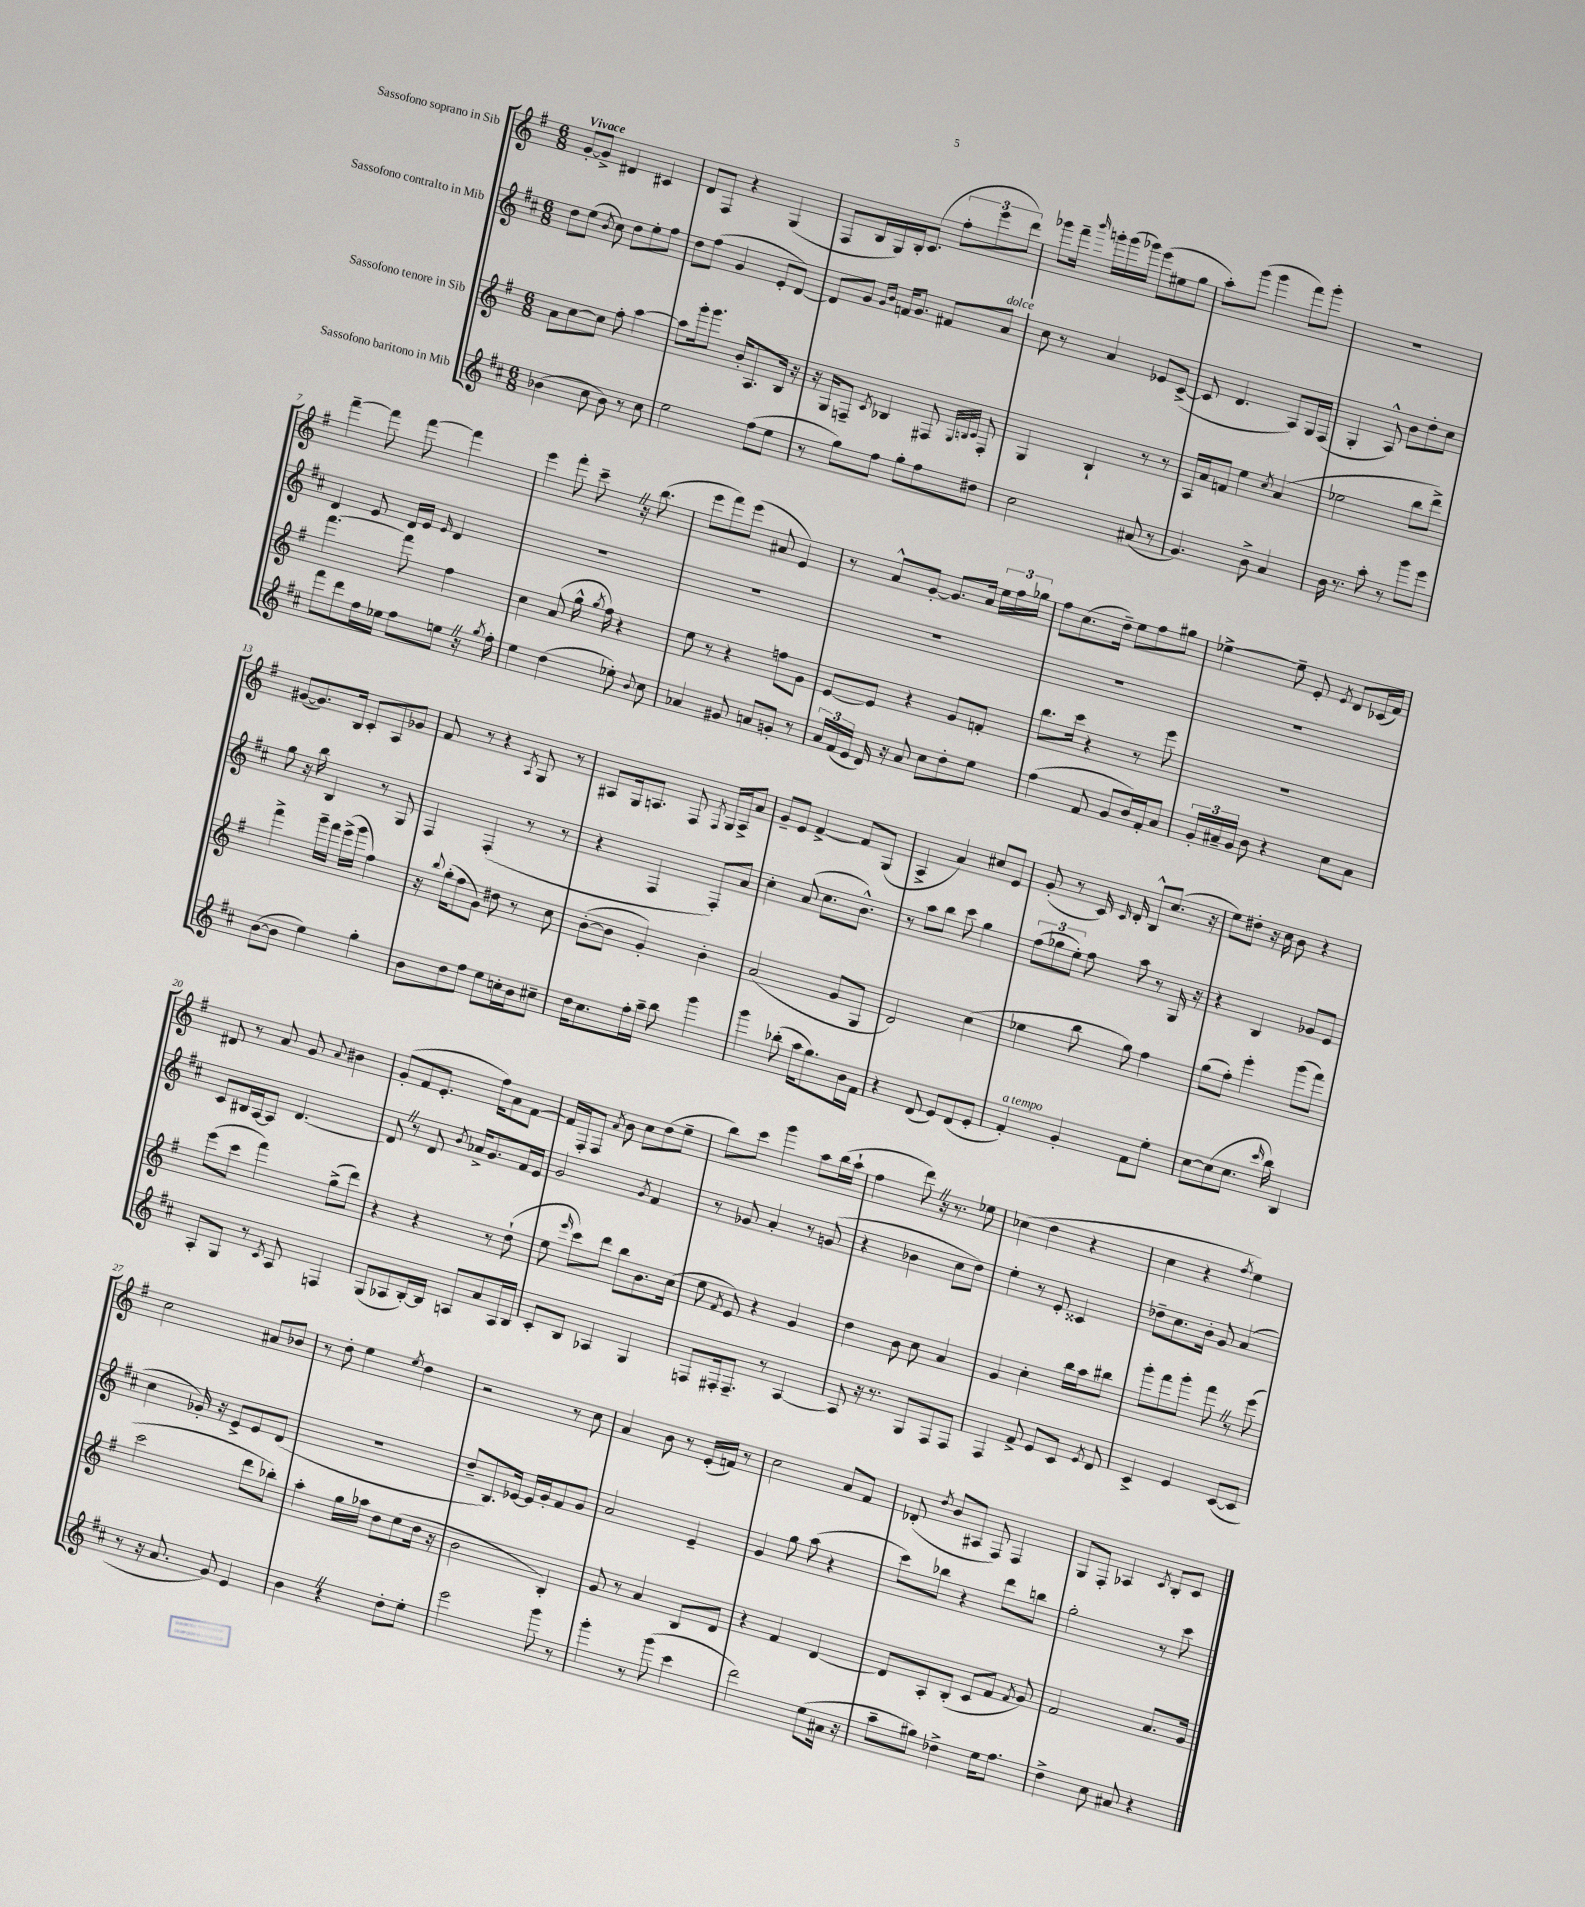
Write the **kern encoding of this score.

**kern	**kern	**kern	**kern
*part4	*part3	*part2	*part1
*staff4	*staff3	*staff2	*staff1
*I"Sassofono baritono in Mib	*I"Sassofono tenore in Sib	*I"Sassofono contralto in Mib	*I"Sassofono soprano in Sib
*clefG2	*clefG2	*clefG2	*clefG2
*k[f#c#]	*k[f#]	*k[f#c#]	*k[f#]
*M6/8	*M6/8	*M6/8	*M6/8
=1	=1	=1	=1
!	!	!	!LO:TX:a:B:t=Vivace
(4b-X\	8a\L	8dd\L	[8g'/L
.	[8cc\	(8ee\J	8g^/J]
.	.	8qb/	.
8cc#\	8cc\J]	8cc#\)	4d#X/
8b-\)	8ff#'\	8dd\L	.
8r	[4aa\	8ee'\	4c#X/
8cc#\	.	8ff#\J	.
=2	=2	=2	=2
2ee\	8aa\L]	8dd\L	8d/L
.	16ggg'\k	(8ff#\J	8F#/J
.	8.ggg\J	.	.
.	.	4g/	4r
.	16b'/KL	.	.
.	8.A/	.	.
(8ff#\L	.	8e'/L	(4G/
8ee\J	16B/Jk	[8d/J)	.
.	16r	.	.
=3	=3	=3	=3
8r	16r	8d/L]	8F#/L
.	16G/KL	.	.
8gg\L)	8Fn~/J	8g/J	16B/L
.	.	.	16G/)
.	.	16qqg/LL	.
.	8qc/	16qqb/JJ	.
8ff#\J	4B-X/	16fn/KL	16B'/J
.	.	8.g/J	(8.c/J
8gg'\L	.	.	.
8ff#\	8F#X/	8f#X/L	12ff#'\L
.	.	.	12eee\
.	32qqG/LLL	.	.
.	32qqBn/	.	.
.	32qqc/JJJ	.	.
!	!	!LO:TX:a:i:t=dolce	!
8dd#X\J	8F#'/	8a/J	.
.	.	.	12ddd\J)
=4	=4	=4	=4
2cc#\	4G/	8cc#\	8ggg-X\L
.	.	8r	16fff#~\Jk
.	.	.	16qqbbb/
.	.	.	16gggn'\LL
.	4B`/	4a/	(16ggg\
.	.	.	16ggg-X\JJ)
.	.	.	(8eee\L
(8a#X/	8r	8e-X/L	8ee#X\
8r	8r	([8c#^/J	8gg\J
=5	=5	=5	=5
4.g/)	16A/LL	8c#/]	8aa'\L)
.	16a/J	.	.
.	8fn/J	4.d/	(8ggg\J
.	4ee\	.	4ggg\
8b^\	.	.	.
.	8qcc/	.	.
4a/	(4a/	8A/L)	8fff#\L)
.	.	16G/L	8ggg'\J
.	.	(16F#/JJ	.
=6	=6	=6	=6
16b\	2ee-X\	4G'/	2.r
8.r	.	.	.
8aa'\	.	8A^^/)	.
8r	.	8b\L	.
8ggg\L	8bb\L	8dd'\	.
8eee\J	8ddd^\J)	8cc#\J	.
!!LO:LB:g=z
=7	=7	=7	=7
8fff#\L	[4.fff#\	4d/	[4fff#~\
8ddd\	.	.	.
16ff#\L	.	8e/	8fff#\]
16ee-X\JJ	.	.	.
8ff#\L	8fff#\]	16d/LL	[8fff#\
.	.	16e/JJ	.
.	.	16qqe/	.
8eenZ\J	4ff#\	4d/	4fff#\]
16r	.	.	.
8qgg/	.	.	.
16ff#'\	.	.	.
=8	=8	=8	=8
4ee\	4cc\	2.r	4eee\
(4dd\	(8a/	.	8fff#'\
.	16gg^^\	.	8ccc~Z\
.	8qgg/	.	.
.	16ff#\)	.	.
8ee-X'\)	4r	.	16r
.	.	.	(8.bb\
8qqb/	.	.	.
8cc#\	.	.	.
=9	=9	=9	=9
4a-X/	8ee\	2.r	8eee\L
.	8r	.	8fff#\)
8g#X/	4r	.	(8eee\J
8an/L	.	.	8a#X/
8gn'/J	8ffn\L	.	4e/)
8r	8g\J	.	.
=10	=10	=10	=10
24a/LL	[8e/L	2.r	8r
(24f#/	.	.	.
24e/JJ	.	.	.
16d/)	8e/J]	.	8a^^/L
16r	.	.	.
8a/	4r	.	[8g'/J
8cc#\L	.	.	8.g/L]
8dd'\	8g/L	.	.
.	.	.	16a/Jk
8ee\J	8fn'/J	.	24ee\LL
.	.	.	24ff#\
.	.	.	24gg-X\JJ
=11	=11	=11	=11
(4ff#\	8.bb\L	2.r	8ff#\L
.	.	.	(8.cc\
.	16ccc\Jk	.	.
8f#/	4r	.	.
.	.	.	16dd~\Jk)
8g/L	.	.	8ee\L
16b/L)	8r	.	8ff#\
16f#'/J	.	.	.
8a/J	8eee\	.	8gg#X\J
=12	=12	=12	=12
24g'/LL	2.r	2.r	[4ee-X^\
24a#X~/	.	.	.
24g/JJ	.	.	.
8b\	.	.	.
4r	.	.	8ee-~\]
.	.	.	8e'/
.	.	.	8qe/
8cc#\L	.	.	8d/L
8a#\J	.	.	(16c-X/L
.	.	.	16f#/JJ)
!!LO:LB:g=z
=13	=13	=13	=13
([8b\L	4fff#^\	8gg\	([8g#X/L
8b\J]	.	16r	8.g#/])
.	.	16bb\	.
4ee\)	16ggg~\LL	4B/	.
.	16fff#\JJ	.	16B/Jk
.	(16eee^\LL	.	8c'/L
.	16ggg\JJ	.	.
4gg'\	4ff#\)	8r	8A/
.	.	8G/	8g-X/J
=14	=14	=14	=14
8b\L	16r	4F#/	8f#/
.	8qqbb/	.	.
.	(16gg'\KL	.	.
8dd\	8ff#\	.	8r
8ff#\J	8g\J)	(4F#'/	4r
8ee\L	8dd#X\	.	.
.	.	.	8qA/
16ccn'\L	8r	8r	8G/
16b\J	.	.	.
8cc#X~\J	8cc\	8r	8r
=15	=15	=15	=15
16dd\KL	([8b'\L	4r	8A#X/L
8.cc#\	.	.	.
.	8b\J]	.	16G/k
.	.	.	8.An/J
16ff#'\L	4g'/)	4F#/	.
16aa~\JJ	.	.	.
8bb\	.	.	8F#/
.	.	.	8qF#/
4ggg\	4b'\	8F#'/L)	16G/LL
.	.	.	16A^/J
.	.	8a/J	8a/J
=16	=16	=16	=16
4ggg\	(2a/	4cc#'\	8g~/L
.	.	.	8e/J
(8bb-X'\	.	(8a/	[4f#^/
16aa\KL	.	8.cc#\L	.
8.gg\)	.	.	.
.	8g/L	.	8f#/L]
.	.	8.b^^\J)	.
16b\L	8G/J	.	(8G/J
16f#\JJ	.	.	.
=17	=17	=17	=17
4r	2d/)	8r	4A^/
.	.	8aa\L	.
(8d/	.	8bb\J	4a/)
8e/L)	.	8ccc#\	.
(8d/	(4cc\	4gg\	8cc#X/L
8e'/J	.	.	8e/J
=18	=18	=18	=18
!LO:TX:a:i:t=a tempo	!	!	!
4f#'/)	4ee-X\	(12ff#\L	(8g'/
.	.	12gg-X\	.
.	.	.	8r
.	.	12ee'\J)	.
4g'/	8bb\	8ff#\	16c/)
.	.	.	16qqc/
.	.	.	16d'/
.	8gg\)	8aa\	8B^^/L
8f#\L	4ff#\	8r	(8.cc/J
8ee'\J	.	16G/	.
.	.	16r	16r
=19	=19	=19	=19
[8cc#\L	(8gg\L	4r	8ee\L)
(8cc#\]	8ff#'\J)	.	8dd#X'\J
8.cc#\J	4eee'\	4B/	16r
.	.	.	16cc\
.	.	.	8b\
16qqccc#/	.	.	.
16bb\)	.	.	.
4B/	(8ggg\L	8g-X/L	4r
.	8fff#\J)	8e/J	.
!!LO:LB:g=z
=20	=20	=20	=20
8A'/L	(8eee\L	8c#/L	8d#X/
8G/J	8ccc\J	16B#X/L	8r
.	.	[16A/J	.
8r	4fff#\)	8A/J]	8a/
8qc#/	.	.	.
8A/	.	[4.d/	8g/
.	.	.	8qqa/
4Fn/	(8gg^\L	.	4b#X\
.	8ddd\J)	.	.
=21	=21	=21	=21
(8G/L	4r	8dZ/]	(8g'/L
8A-X/	.	8r	8f#/
[16B'/L)	4r	8d/	8.e'/J
16B/JJ]	.	.	.
.	.	8qb/	.
8An/L	.	16a-X^/KL	.
.	.	8.g/	16ff#\KL)
8a/	8r	.	8a\
16A/L	(8dd`\	16f#/L	[8f#\J
16B/JJ	.	16e/JJ	.
=22	=22	=22	=22
8c#'/L	8ee\	2g/	16f#/LL]
.	.	.	16F#'/J
.	16qqeee/	.	.
8B/J	8ccc\L)	.	8F#/J
.	.	.	8qa/
4A-X/	8ddd\J	.	8b\
.	8bb\L	.	8cc\L
.	.	8qg/	.
4G/	8.b\	4f#/	(8dd\
.	.	.	8ee~\J
.	(16cc\Jk	.	.
=23	=23	=23	=23
8Fn/L	8ee\	8r	8bb\L)
.	8qf#/	.	.
16F#X'/k	8e/)	8g-X/	8ccc\J
8.F#~/J	.	.	.
.	4r	4a'/	4ggg\
8r	.	.	.
[4A/	4g/	8r	8aa\L
.	.	(8gn/	(16bb\L
.	.	.	16aa`\JJ
=24	=24	=24	=24
8A/]	4dd\	4r	4ff#\
16r	.	.	.
8.r	.	.	.
.	8b\	4b-X\	8dddZ\)
8G/L	8cc\	.	16r
.	.	.	8.r
8F#/	4a/	8cc#\L	.
8F#/J	.	8dd\J)	8ee-X\
=25	=25	=25	=25
4F#/	4g/	4ee'\	(4cc-X\
8f#^/	4cc'\	8r	4dd\
8e/L	.	8e'/	.
8c#/J	16bb\LL	4c##X/	4r
.	16aa\J	.	.
8qe/	.	.	.
8d/	8bb#X\J	.	.
=26	=26	=26	=26
4c#^/	8ggg'\L	8dd-X~\L	4cc\
.	8fff#\	8.cc#\	.
4e/	8ggg'\J	.	4r
.	.	16b'\Jk	.
.	8fff#Z\	8g/	.
.	.	.	8qff#/
([8c#/L	8r	(4a/	4ee\)
8c#/J]	(8eee\	.	.
!!LO:LB:g=z
=27	=27	=27	=27
8r	2ccc\	4cc#\	2cc\
16r	.	.	.
8.a/	.	.	.
.	.	16g-X'/)	.
.	.	16r	.
8g/)	.	8e^/L	.
4e/	8ddd\L	8e/	8a#X/L
.	8bb-X'\J)	(8d/J	8b-X/J
=28	=28	=28	=28
4bZ\	4aa'\	2.r	8r
.	.	.	8dd'\
4r	16gg\LL	.	4ee\
.	16aa-X\JJ	.	.
.	8dd\L	.	.
.	.	.	8qee/
8dd'\L	(8ee\	.	4dd\
8ee'\J	16dd\Jk	.	.
.	16r	.	.
=29	=29	=29	=29
2eee\	2b\	8dd~/L	2r
.	.	8.B/)	.
.	.	[16e-X/Jk	.
.	.	16e-/LL]	.
.	.	16g'/J	.
8ggg\	4B'/)	8f#/	8r
8r	.	8g/J	8cc\
=30	=30	=30	=30
4ggg'\	8g/	2a/	4a/
.	8r	.	.
8r	4a/	.	8b\
(8ggg\	.	.	8r
4ccc#\	8B/L	4e~/	(16e'/LL
.	.	.	16fn/JJ)
.	8d/J	.	8r
=31	=31	=31	=31
2ddd\)	4r	4g/	2cc\
.	4f#/	8gg\	.
.	.	(8aa\	.
(8ee\L	[4d/	4r	8a/L
16a#X\Jk	.	.	8f#/J
16r	.	.	.
=32	=32	=32	=32
8aa~\L	8d/L]	8ccc#\L)	(8d-X'/
.	.	.	8qdd/
8gg#X\J)	8A'/	8bb-X\J	8b/L
4dd-X^\	(8B'/J	4r	8A#X/J
.	8c/L	.	8F#/)
16ee\KL	8f#/J	8ddd\L	4F#/
8.ff#\J	.	.	.
.	8qf#/	.	.
.	8g/)	8bbn\J	.
=33	=33	=33	=33
4dd^\	2f#/	2gg'\	8G/L
.	.	.	8F#'/J
8cc#\	.	.	4A-X/
8a#X/	.	.	.
.	.	.	8qc/
4r	8.a/L	8r	8B'/L
.	.	8ccc#\	8c/J
.	16g/Jk	.	.
==	==	==	==
*-	*-	*-	*-
